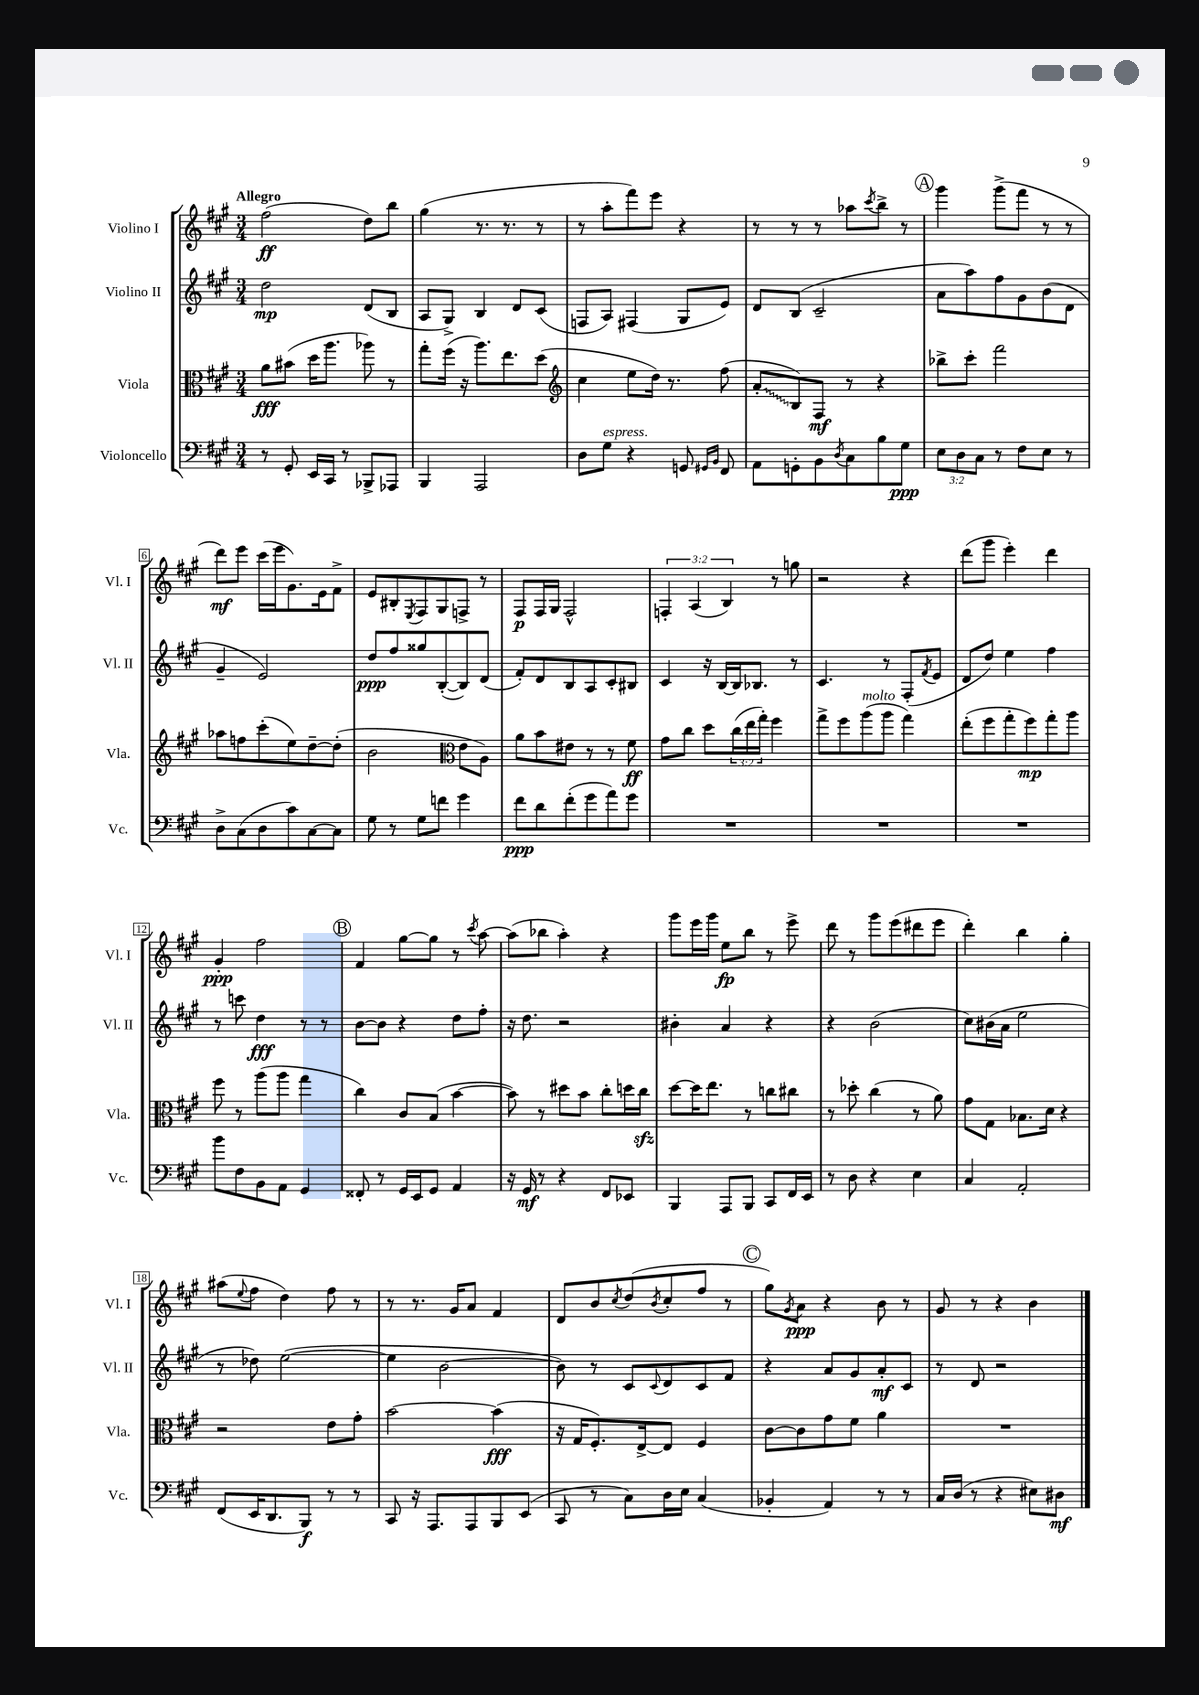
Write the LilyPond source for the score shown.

<<
\new StaffGroup <<
\new Staff = "s0" \with { instrumentName = "Violino I" shortInstrumentName = "Vl. I" } {
    \clef treble \key a \major \numericTimeSignature \time 3/4 \override Staff.TupletNumber.text = #tuplet-number::calc-fraction-text \tempo "Allegro"
    fis''2\ff( d''8) b''8 |
    gis''4( r8. r8. r8 |
    r8 a''8-. fis'''8) e'''8 r4 |
    r8 r8 r8 aes''8 \acciaccatura { cis'''8 } b''8-> r8 |
    \mark \markup { \circle "A" } gis'''4 gis'''8->( fis'''8 r8 r8 |
    d'''8\mf) e'''8 cis'''16( e'''16 gis'8.) e'16 fis'8-> |
    e'8 bis8-. \acciaccatura { e8 } fis8 gis8 f8-> r8 |
    fis8\p fis16 gis16 fis2-^ |
    \tuplet 3/2 { f4-. a4( b4) } r8 g''8 |
    r2 r4 |
    d'''8( gis'''8 e'''4-.) d'''4 |
    gis'4-.\ppp fis''2 |
    \mark \markup { \circle "B" } fis'4 gis''8~ gis''8 r8 \acciaccatura { cis'''8 } a''8~ |
    a''8( bes''8 a''4-.) r4 |
    gis'''8 e'''16 gis'''16 e''8\fp b''8 r8 e'''8-> |
    d'''8 r8 gis'''8 e'''8( dis'''8 e'''8 |
    d'''4-.) b''4 gis''4-. |
    ais''8( \appoggiatura { e''8 } fis''8 d''4) fis''8 r8 |
    r8 r8. gis'16 a'8 fis'4 |
    d'8 b'8 \acciaccatura { cis''8 } d''8( \acciaccatura { b'8 } cis''8-. fis''8 r8 |
    \mark \markup { \circle "C" } gis''8) \acciaccatura { gis'8 } a'8\ppp r4 b'8 r8 |
    gis'8 r8 r4 b'4 \bar "|." |
}
\new Staff = "s1" \with { instrumentName = "Violino II" shortInstrumentName = "Vl. II" } {
    \clef treble \key a \major \numericTimeSignature \time 3/4
    d''2\mp d'8( b8 |
    a8 gis8->) b4 d'8 cis'8( |
    f8 a8) fis4( gis8 e'8) |
    d'8 b8( cis'2-- |
    \mark \markup { \circle "A" } a'8 a''8) fis''8 gis'8 b'8( d'8 |
    gis'4-- e'2) |
    d''8\ppp fis''8 gisis''8 b8~-.( b8) d'8( |
    fis'8-.) d'8 b8 a8 cis'8-. bis8 |
    cis'4 r16 b16~ b16 bes8. r8 |
    cis'4. r8 fis8-.( \acciaccatura { fis'8 } e'8 |
    d'8 d''8) e''4 fis''4 |
    r8 c'''8 d''4\fff r8 r8 |
    \mark \markup { \circle "B" } b'8~ b'8 r4 d''8 fis''8-. |
    r16 d''8. r2 |
    bis'4-. a'4 r4 |
    r4 b'2( |
    cis''8) bis'16( a'16 e''2 |
    r8 des''8) e''2~( |
    e''4 b'2~ |
    b'8) r8 cis'8 \appoggiatura { cis'8 } d'8 cis'8 fis'8 |
    \mark \markup { \circle "C" } r4 a'8 gis'8 a'8-.\mf cis'8 |
    r8 d'8 r2 \bar "|." |
}
\new Staff = "s2" \with { instrumentName = "Viola" shortInstrumentName = "Vla." } {
    \clef alto \key a \major \numericTimeSignature \time 3/4 \override Staff.TupletNumber.text = #tuplet-number::calc-fraction-text
    a'8\fff bis'8( d''16 a''8. aes''8) r8 |
    gis''8-. fis''16( r16 a''8.) e''8. d''8( |
    \clef treble cis''4 e''8 d''16) r8. fis''8( |
    \once \override Glissando.style = #'zigzag a'8-.\glissando b8) fis8\mf r8 r4 |
    \mark \markup { \circle "A" } bes''8-> cis'''8-. fis'''2 |
    aes''8 f''8 cis'''8-.( e''8) d''8~-- d''8-.( |
    b'2 \clef alto e'8 a8) |
    a'8 b'8 eis'8 r8 r8 fis'8\ff |
    gis'8 cis''8 d''8 \tuplet 3/2 { cis''16( e''16 gis''16-.) } fis''4 |
    gis''8-> fis''8 a''8^\markup { \italic "molto" }( a''8 gis''4) |
    e''8-.( fis''8 gis''8-. fis''8\mp) gis''8-. a''8 |
    fis''8 r8 a''8( a''8 gis''4 |
    \mark \markup { \circle "B" } cis''4) cis'8 b8( b'4~ |
    b'8) r8 dis''8 b'8 cis''8-. d''16 cis''16\sfz |
    d''8~ d''16 e''8. r8 c''8 cis''8 |
    r8 des''8-. cis''4( r8 a'8) |
    gis'8 gis8 bes8. d'16 r4 |
    r2 e'8 gis'8-. |
    b'2~ b'4\fff( |
    r16 gis16 fis8.-.) e16~-> e8 fis4 |
    \mark \markup { \circle "C" } cis'8~ cis'8 gis'8 fis'8 a'4 |
    R2. \bar "|." |
}
\new Staff = "s3" \with { instrumentName = "Violoncello" shortInstrumentName = "Vc." } {
    \clef bass \key a \major \numericTimeSignature \time 3/4 \override Staff.TupletNumber.text = #tuplet-number::calc-fraction-text
    r8 gis,8-. e,16 cis,16 r8 bes,,8-> aes,,8 |
    b,,4 a,,2 |
    d8 gis8^\markup { \italic "espress." } r4 g,8 \grace { gis,16 b,16 } fis,8 |
    a,8 g,8-. b,8 \acciaccatura { d8 } cis8 b8 gis8\ppp |
    \mark \markup { \circle "A" } \tuplet 3/2 { e8 d8 cis8 } r8 fis8 e8 r8 |
    d8-> cis8( d8 cis'8) cis8~ cis8 |
    gis8 r8 gis8 f'8 gis'4 |
    fis'8\ppp d'8 fis'8-.( gis'8 a'8) gis'8 |
    R2. |
    R2. |
    R2. |
    b'8 fis8 b,8 a,8 gis,4 |
    \mark \markup { \circle "B" } fisis,8-. r8 gis,16 e,16 gis,8 a,4 |
    r16 gis,16\mf r8 r4 fis,8 ees,8 |
    b,,4 a,,8 b,,8 cis,8 fis,16 e,16 |
    r8 d8 r4 e4 |
    cis4 a,2-. |
    fis,8( e,16 d,8. b,,8\f) r8 r8 |
    cis,8 r16 a,,8. a,,8 b,,8 e,8( |
    cis,8 r8 cis8) d16 e16 cis4( |
    \mark \markup { \circle "C" } bes,4-. a,4) r8 r8 |
    cis16 d16( r8 r4 eis8) dis8\mf \bar "|." |
}
>>
>>
\layout { \context { \Score \override BarNumber.stencil = #(make-stencil-boxer 0.1 0.3 ly:text-interface::print) } }
